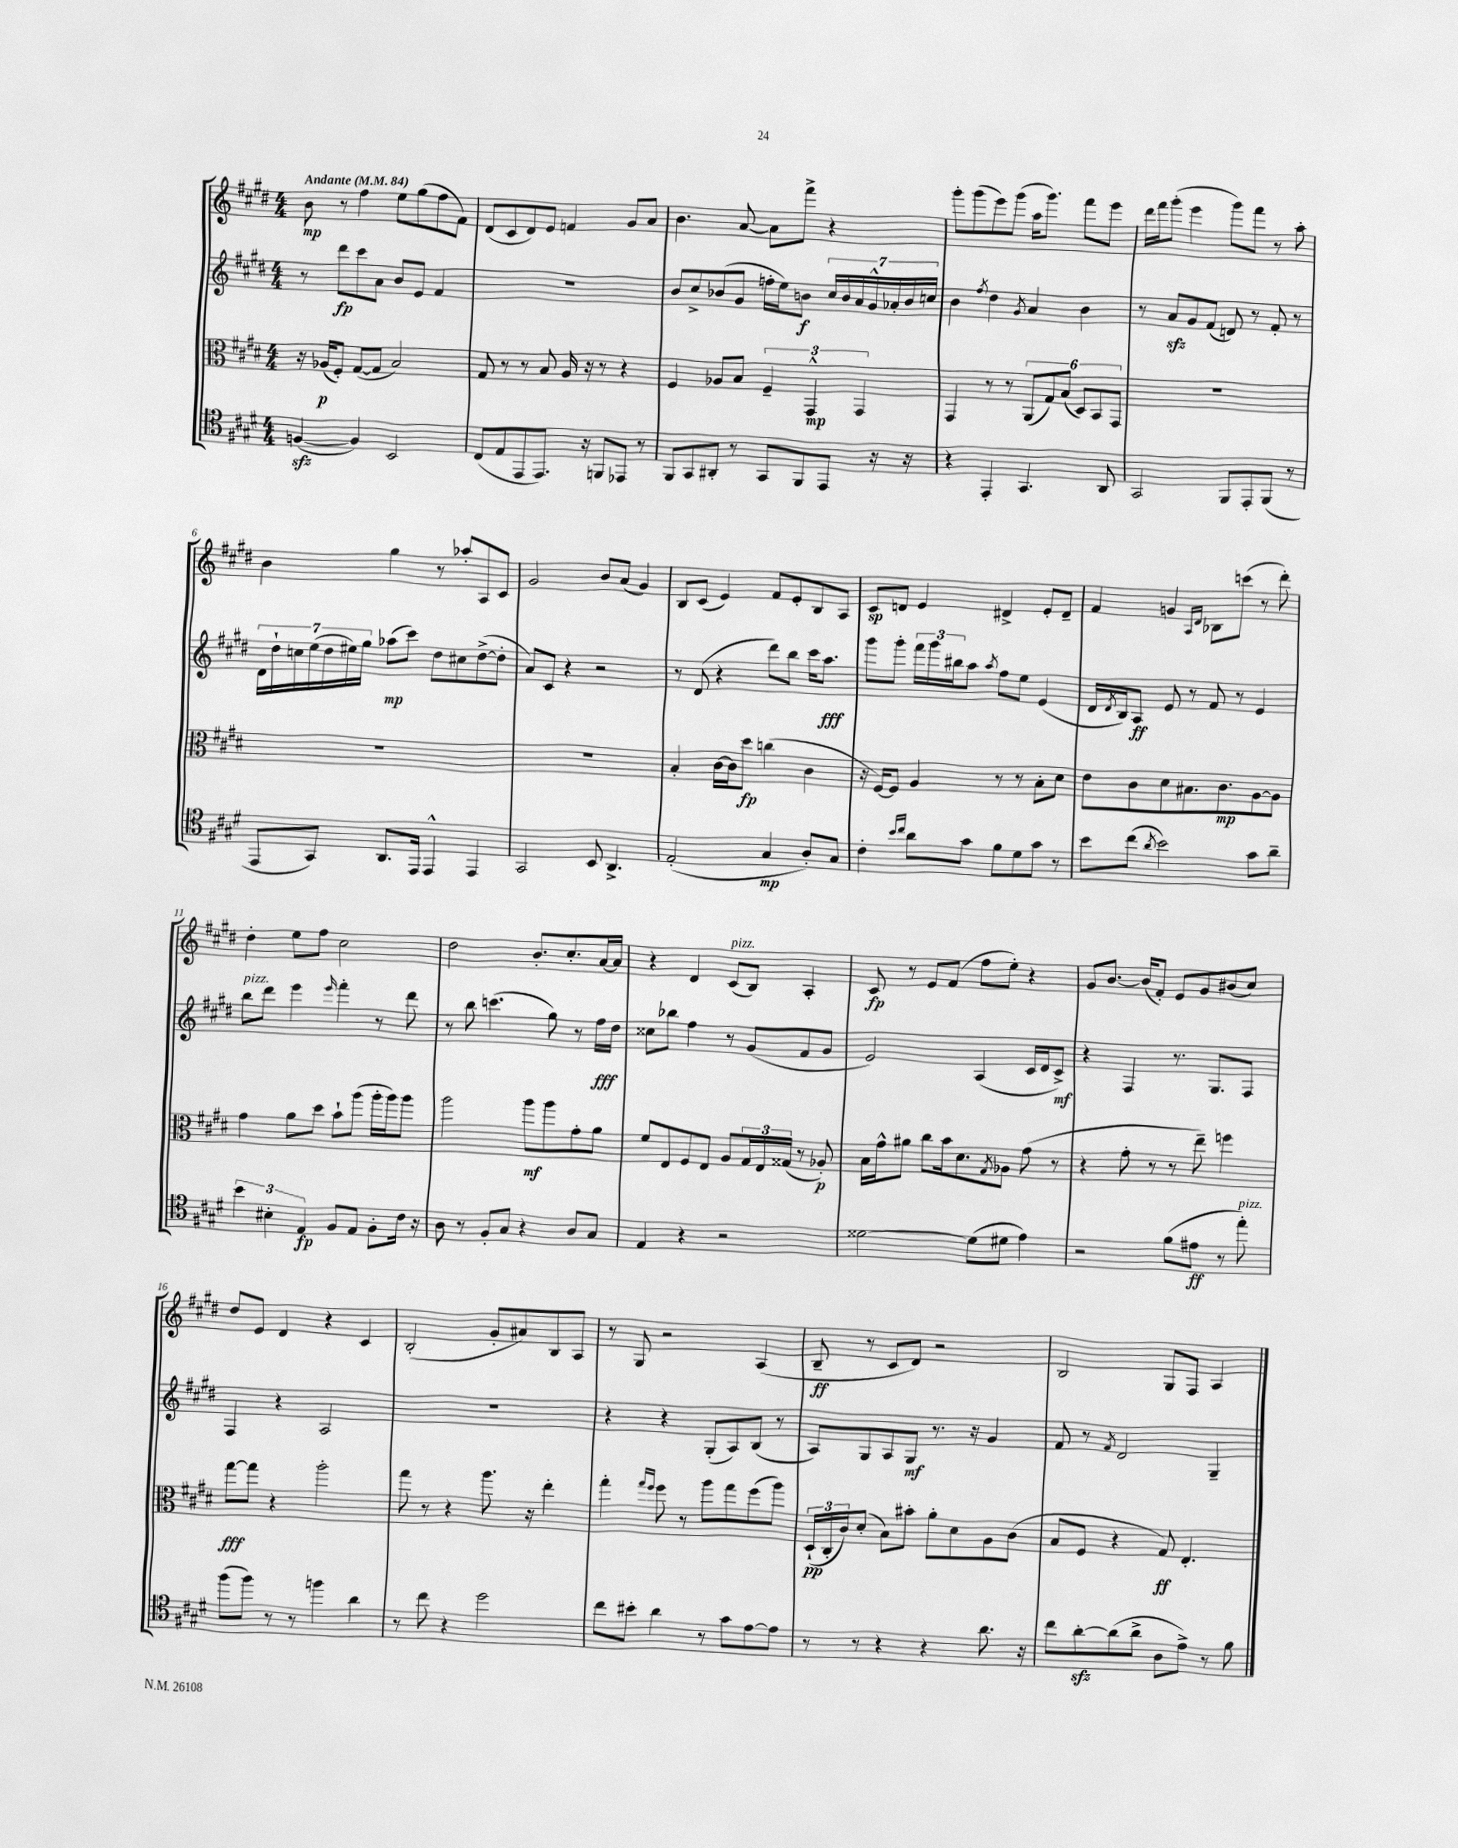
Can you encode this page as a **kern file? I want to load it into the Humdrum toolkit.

**kern	**kern	**kern	**kern
*staff4	*staff3	*staff2	*staff1
*clefC4	*clefC3	*clefG2	*clefG2
*k[f#c#g#d#]	*k[f#c#g#d#]	*k[f#c#g#d#]	*k[f#c#g#d#]
*M4/4	*M4/4	*M4/4	*M4/4
*MM84	*MM84	*MM84	*MM84
([4F/	16r	8r	8b\
.	(16A-/LK	.	.
.	8F#'/J)	8ddd#\L	8r
4F/])	([8G#/L	8ccc#\	4ff#\
.	8G#/]J	8a\J	.
2BB/	2B/)	8b/L	8ee\L
.	.	8e/J	(8gg#\
.	.	4f#/	8ff#\
.	.	.	8f#\J)
=	=	=	=
(8C#/L	8G#/	1r	(8d#/L
8E/	8r	.	8c#/
8EE/	8r	.	8d#/)
8.EE/J)	8B/	.	8e/J
.	16A/	.	4f/
16r	16r	.	.
8FF/L	8r	.	.
8EE-/J	4r	.	8g#/L
8r	.	.	8a/J
=	=	=	=
8FF#/L	4F#/	8b/L	4.b\
8GG#/	.	8cc#^/	.
8AA#'/J	8A-/L	(8b-/	.
8r	8B/J	8g#/J	[8a/
8GG#/L	6F#~/	16ff'\LL	8a\]L
.	.	16ee\J)	.
8FF#/	.	8b\J	8fff#^\J
.	6GG#^^/	.	.
8EE/J	.	28cc#/LL	4r
.	.	28b/	.
.	.	28a/	.
.	6GG#/	.	.
.	.	28g#^^/	.
16r	.	.	.
.	.	28a-'/	.
.	.	28b/	.
16r	.	.	.
.	.	28cc/JJ	.
=	=	=	=
4r	4GG#/	4b\	8ggg#'\L
.	.	.	(8ggg#\
.	.	8qff#/	.
4EE'/	8r	4dd#\	8eee\)
.	8r	.	(8ggg#\J
.	.	8qg#/	.
4.GG#/	(12AA/L	4a/	16aa\LK
.	.	.	8.ggg#\J)
.	12G#/)	.	.
.	(12B/J	.	.
.	12D#/L)	4b\	8fff#\L
.	12BB/	.	.
8AA/	.	.	8eee\J
.	12GG#/J	.	.
=	=	=	=
2GG#/	1r	8r	16ddd#\LL
.	.	.	16fff#\J
.	.	8a/L	(8ggg#'\J
.	.	8g#/	4eee\
.	.	(8f#/J	.
8FF#/L	.	8d/)	8ggg#\L)
8EE'/	.	8r	8fff#\J
(8FF#/J	.	8f#'/	8r
8r	.	8r	8aa'\
=	=	=	=
8EE/L	1r	28d#\LL	4b\
.	.	28dd#`\	.
.	.	28cc\	.
.	.	(28ee\	.
8GG#/J)	.	.	.
.	.	28dd#\	.
.	.	28ee#\)	.
.	.	28gg#\JJ	.
8.AA/L	.	(8aa-\L	4gg#\
.	.	8ccc#\J)	.
16EE/Jk	.	.	.
4EE^^/	.	8dd#\L	8r
.	.	8cc#\	8aa-'/L
4EE/	.	([8dd#^\	8A/
.	.	8dd#'\]J	8c#/J
=	=	=	=
2GG#/	1r	8a/L)	2g#/
.	.	8c#/J	.
.	.	4r	.
8BB/	.	2r	8b/L
4.AA^/	.	.	(8a/J
.	.	.	4g#/)
=	=	=	=
(2E'/	4B'/	8r	8B/L
.	.	(8d#/	(8c#/J
.	[16c#\LL	4r	4e/)
.	16c#\]J	.	.
.	8dd#\J	.	.
4G#/	(4cc\	8ddd#\L)	8f#/L
.	.	8bb\J	8e'/
8A'/L)	4c#\	16ccc#\LK	8B/
.	.	8.aa\J	.
8G#/J	.	.	8A/J
=	=	=	=
4c#'\	16r	8ggg#\L	8c#/L
.	[16F#/LK)	.	.
.	8F#/]J	8ggg#'\J	8d/J
16qqb/LL	.	.	.
16qqcc#/JJ	.	.	.
8a\L	4A/	24fff#\LL	4e/
.	.	24ggg#\	.
.	.	24bb#\J	.
8g#\J	.	8aa\J	.
.	.	8qaa/	.
8f#\L	8r	8ff#\L	4d#^/
8d#\	8r	8ee\J	.
8g#\J	8B'\L	(4e/	8e'/L
8r	8d#\J	.	8d#~/J
=	=	=	=
8b\L	8e\L	16d#/LL	4f#/
.	.	8qd#/	.
.	.	16B/J)	.
(8cc#\J	8c#\	8A/J	.
8qa/	.	.	.
2b\)	8d#\	8e/	4g/
.	8.B#\	8r	.
.	.	.	16qqA/LL
.	.	.	16qqd#/JJ
.	.	8f#/	8B-\L
.	8.c#\	.	.
.	.	8r	(8ccc\J
8g#\L	[8A\	4e/	8r
8a~\J	8A\]J	.	8ddd#'\)
=	=	=	=
6b\	4g#\	8bb\L	4dd#'\
.	.	8ddd#\J	.
6B#'\	.	.	.
.	8a\L	4eee\	8ee\L
6E/	.	.	.
.	8dd#\J	.	8ff#\J
.	.	16qqeee/	.
8F#/L	8b`\L	4fff#'\	2cc#\
8E/J	(8aa\J	.	.
8F#'\L	16aa'\LL	8r	.
.	16aa\J)	.	.
16c#\Jk	8aa\J	8ddd#\	.
16r	.	.	.
=	=	=	=
8A\	2aa\	8r	2dd#\
8r	.	8bb\	.
8F#'/L	.	(4.ccc\	.
8G#/J	.	.	.
4r	8aa\L	.	8.b'/L
.	8aa\	8gg#\)	.
.	.	.	8.cc#'/
8A/L	8g#'\	8r	.
8G#/J	8a\J	16ff#\LL	[16a/L
.	.	16dd#\JJ	16a/]JJ
=	=	=	=
4E/	8f#/L	8cc##\L	4r
.	8E/	8bb-\J	.
4r	8F#/	4ff#\	4d#/
.	8E/J	.	.
2r	8A/L	8r	(8c#/L
.	24G#/L	(8g#/L	8B/J)
.	24E/	.	.
.	(24G##/JJ	.	.
.	8r	8f#/	4A'/
.	8A-'/)	8g#/J	.
=	=	=	=
[2d##\	16B\LL	2e/)	8c#/
.	16g#^^\J	.	.
.	8a#\J	.	8r
.	8cc#\L	.	8e/L
.	16b\k	.	(8f#/J
.	8.d#\	.	.
(8d##\]L	.	(4A/	8ff#\L
.	8qG#/	.	.
8d#\J	8A-\J	.	8ee'\J)
4e\)	(8g#\	16c#/LL	4r
.	.	16d#/J	.
.	8r	8c#^/J)	.
=	=	=	=
2r	4r	4r	8g#/L
.	.	.	[8.b/J
.	8g#'\	4F#/	.
.	.	.	(16b/]LK
.	8r	.	8f#'/J)
(8f#\L	8r	8.r	8e/L
8e#\J	8ee~\)	.	8g#/
.	.	8.G#/L	.
8r	4ff\	.	(8b#/
8ee'\)	.	8F#/J	8cc#/J)
=	=	=	=
(8ff#\L	[8gg#\L	4F#/	8dd#/L
8ff#\J)	8gg#\]J	.	8e/J
8r	4r	4r	4d#/
8r	.	.	.
4ff\	2aa'\	2A/	4r
4a\	.	.	4c#/
=	=	=	=
8r	8gg#\	1r	(2B'/
8cc#\	8r	.	.
4r	4r	.	.
2dd#\	8.aa\	.	8g#'/L
.	.	.	8a#/)
.	16r	.	.
.	4ee'\	.	8B/
.	.	.	8A/J
=	=	=	=
8cc#\L	4gg#'\	4r	8r
8b#'\J	.	.	8G#/
.	16qqgg#/LL	.	.
.	16qqff#/JJ	.	.
4a\	8ff#\	4r	2r
.	8r	.	.
8r	8aa\L	(8G#'/L	.
8g#\L	8gg#\	8A/)	.
[8e\	(8ff#\	(8B/J	(4A/
8e\]J	8aa\J)	8r	.
=	=	=	=
8r	(24D#`/LL	8A/L)	8B~/
.	24C#'/	.	.
.	24c#/J)	.	.
8r	(8d#'/J	8G#/	8r
4r	8B\L)	8A/	8c#/L
.	8b#'\J	8G#/J	8d#/J)
4r	8a'\L	8.r	2r
.	8d#\	.	.
.	.	16r	.
8.a\	8A\	4g#/	.
.	(8c#\J	.	.
16r	.	.	.
=	=	=	=
8cc#\L	8B/L	8f#/	2B/
[8a'\	8F#/J	8r	.
.	.	8qf#/	.
(8a\]	4r	2d#/	.
8a^\J	.	.	.
8A\L	8G#/)	.	8G#/L
8e^\J)	4.E'/	.	8F#/J
8r	.	4G#~/	4A/
8f#\	.	.	.
==	==	==	==
*-	*-	*-	*-
